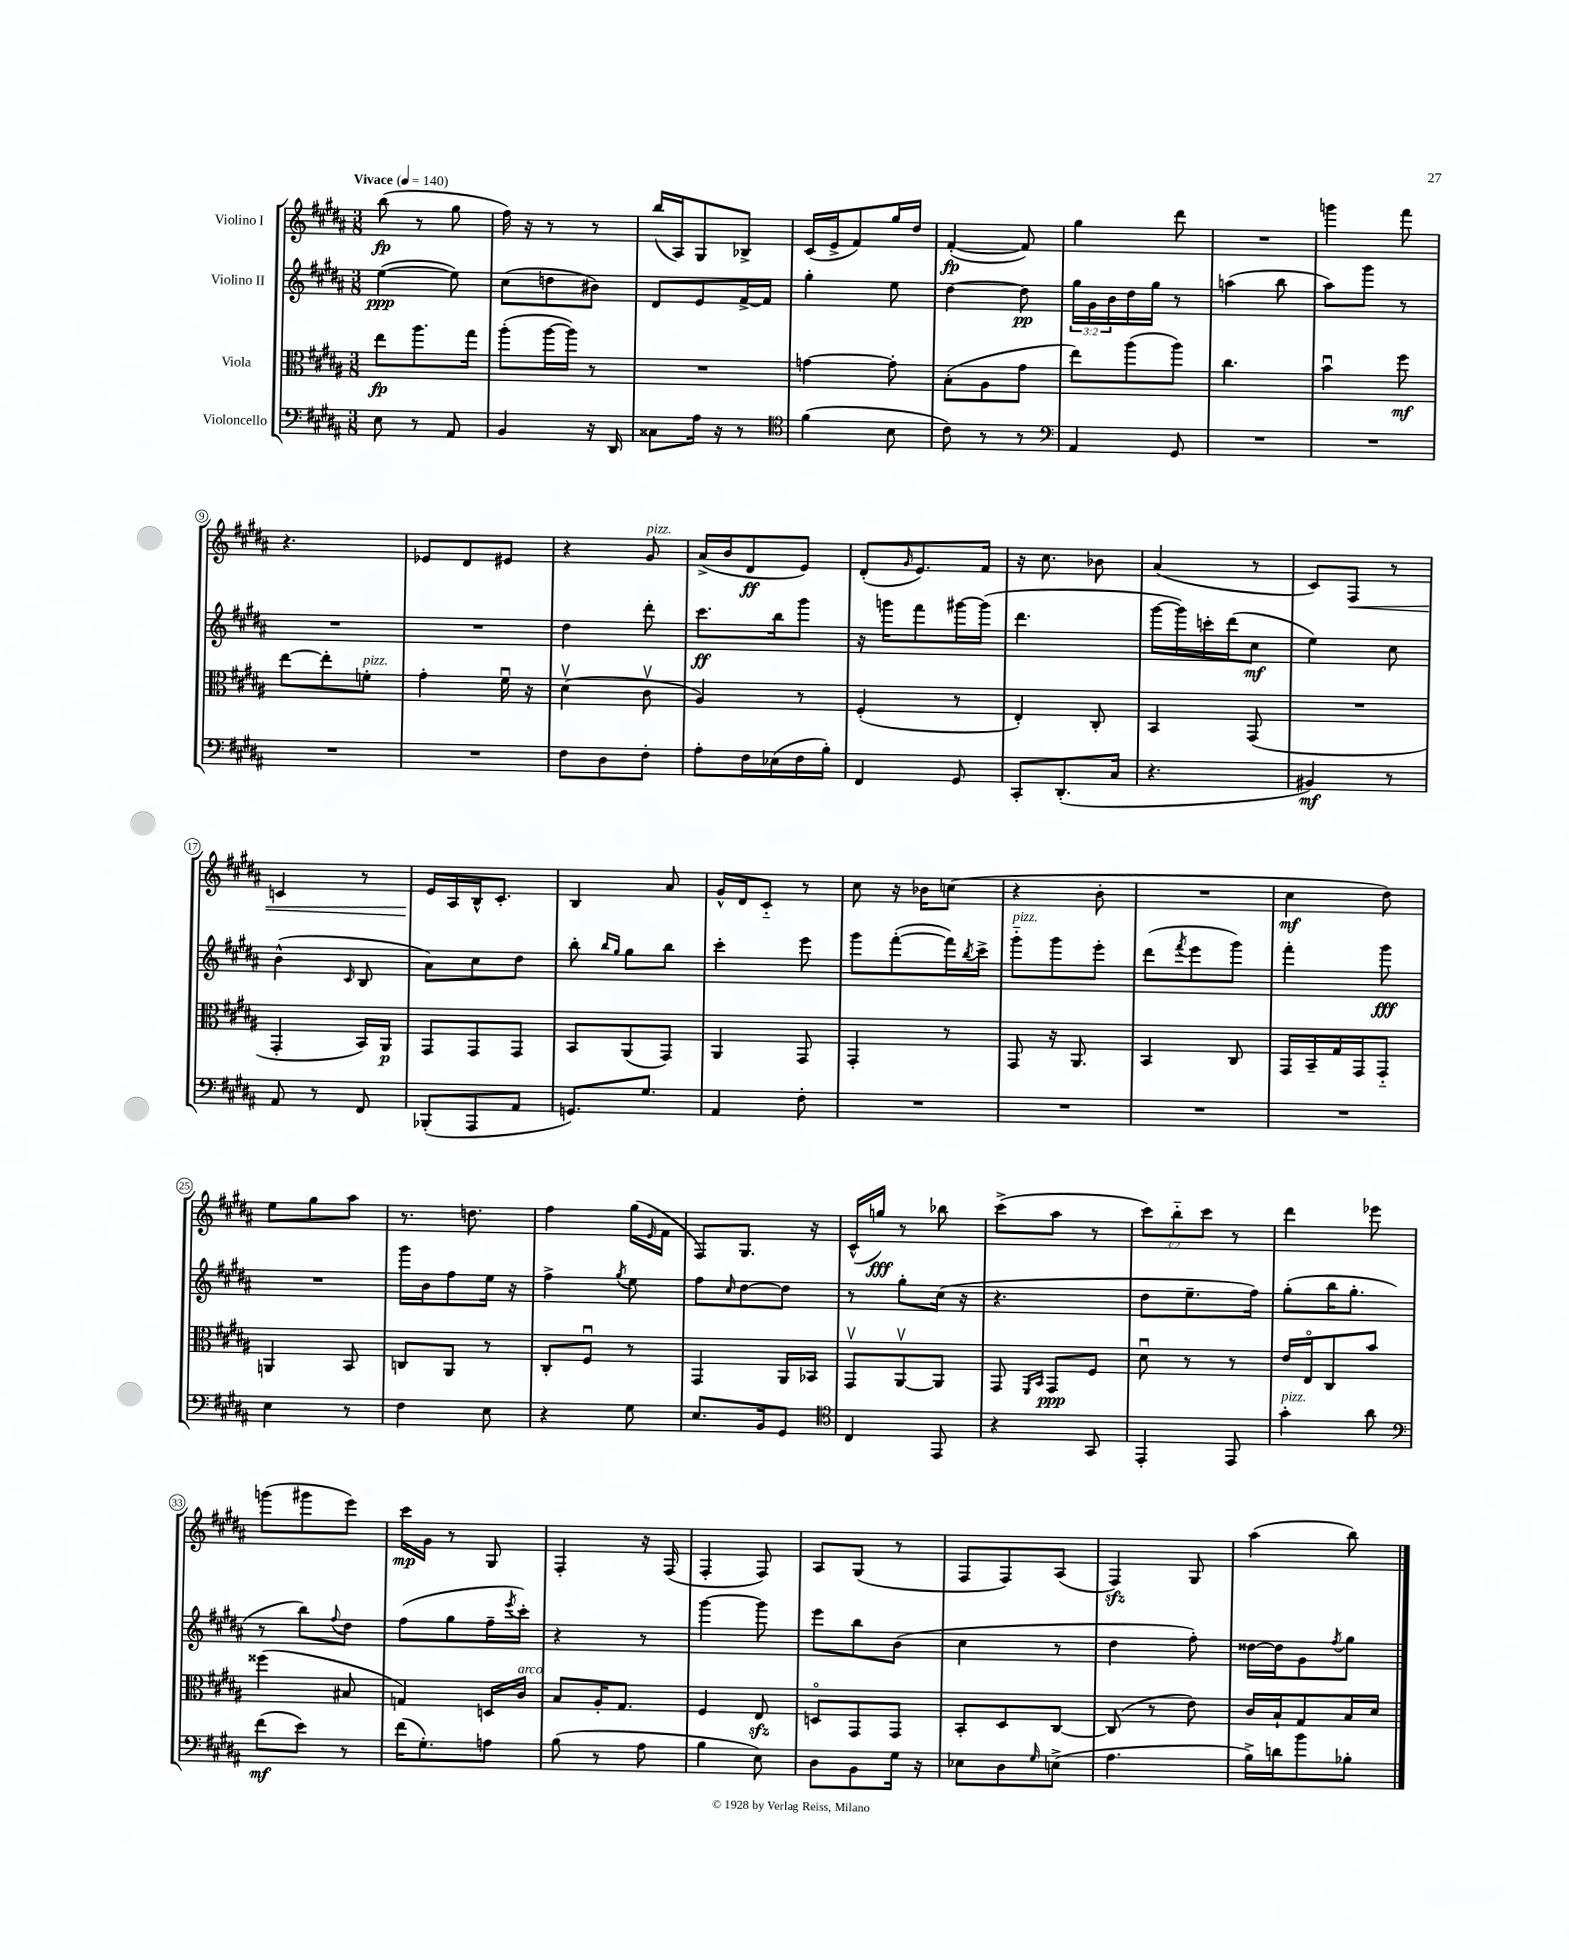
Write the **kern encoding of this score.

**kern	**dynam	**kern	**dynam	**kern	**dynam	**kern	**dynam
*part4	*part4	*part3	*part3	*part2	*part2	*part1	*part1
*staff4	*staff4	*staff3	*staff3	*staff2	*staff2	*staff1	*staff1
*I"Violoncello	*	*I"Viola	*	*I"Violino II	*	*I"Violino I	*
*clefF4	*	*clefC3	*	*clefG2	*	*clefG2	*
*k[f#c#g#d#a#]	*	*k[f#c#g#d#a#]	*	*k[f#c#g#d#a#]	*	*k[f#c#g#d#a#]	*
*M3/8	*	*M3/8	*	*M3/8	*	*M3/8	*
*MM140	*	*MM140	*	*MM140	*	*MM140	*
=1	=1	=1	=1	=1	=1	=1	=1
!	!	!	!	!	!	!LO:TX:a:B:t=Vivace	!
8E\	.	8ee\L	fp	([4ee\	ppp	(8bb\	fp
8r	.	8.aa#\	.	.	.	8r	.
8AA#/	.	.	.	8ee\])	.	8gg#\	.
.	.	16gg#\Jk	.	.	.	.	.
=2	=2	=2	=2	=2	=2	=2	=2
4BB/	.	(8aa#'\L	.	(8cc#\L	.	16ff#\)	.
.	.	.	.	.	.	16r	.
.	.	[16aa#\L	.	8ddn\	.	8r	.
.	.	16aa#\JJ])	.	.	.	.	.
16r	.	8r	.	8b#X\J)	.	8r	.
16DD#/	.	.	.	.	.	.	.
=3	=3	=3	=3	=3	=3	=3	=3
8C##X\L	.	4.r	.	8d#/L	.	(16bb/LL	.
.	.	.	.	.	.	16A#/J)	.
16A#\Jk	.	.	.	8e/	.	8G#/	.
16r	.	.	.	.	.	.	.
8r	.	.	.	[16f#^/L	.	8B-X^/J	.
.	.	.	.	16f#/JJ]	.	.	.
=4	=4	=4	=4	=4	=4	=4	=4
*clefC4	*	*	*	*	*	*	*
(4f#\	.	[4gn\	.	4gg#'\	.	(16c#/LL	.
.	.	.	.	.	.	16e^/J	.
.	.	.	.	.	.	8f#/)	.
8B\	.	8g'\]	.	8ee\	.	16gg#/L	.
.	.	.	.	.	.	16dd#/JJ	.
=5	=5	=5	=5	=5	=5	=5	=5
8c#\)	.	(8B'\L	.	[4dd#\	.	([4f#'/	fp
8r	.	8A#\	.	.	.	.	.
8r	.	8g#\J	.	8dd#\]	pp	8f#/])	.
=6	=6	=6	=6	=6	=6	=6	=6
*clefF4	*	*	*	*	*	*	*
4AA#/	.	8ee\L)	.	24gg#\LL	.	4gg#\	.
.	.	.	.	24g#\	.	.	.
.	.	.	.	24b\	.	.	.
.	.	(8aa#\	.	16dd#\	.	.	.
.	.	.	.	16gg#\JJ	.	.	.
8GG#/	.	8aa#\J)	.	8r	.	8ddd#\	.
=7	=7	=7	=7	=7	=7	=7	=7
4.r	.	4.cc#\	.	(4aan\	.	4.r	.
.	.	.	.	8bb\	.	.	.
=8	=8	=8	=8	=8	=8	=8	=8
4.r	.	4bu\	.	8aa#\L)	.	4gggn\	.
.	.	.	.	8ggg#\J	.	.	.
.	.	8ff#\	mf	8r	.	8fff#\	.
!!LO:LB:g=z
=9	=9	=9	=9	=9	=9	=9	=9
4.r	.	[8ee\L	.	4.r	.	4.r	.
.	.	8ee'\]	.	.	.	.	.
!	!	!LO:TX:a:i:t=pizz.	!	!	!	!	!
.	.	8fn'\J	.	.	.	.	.
=10	=10	=10	=10	=10	=10	=10	=10
4.r	.	4g#'\	.	4.r	.	8e-X/L	.
.	.	.	.	.	.	8d#/	.
.	.	16f#u\	.	.	.	8e#X/J	.
.	.	16r	.	.	.	.	.
=11	=11	=11	=11	=11	=11	=11	=11
8F#\L	.	(4d#v\	.	4dd#\	.	4r	.
8D#\	.	.	.	.	.	.	.
!	!	!	!	!	!	!LO:TX:a:i:t=pizz.	!
8F#'\J	.	8c#v\	.	8ddd#'\	.	8g#/	.
=12	=12	=12	=12	=12	=12	=12	=12
8A#'\L	.	4A#/)	.	8.ccc#\L	ff	(16a#^/LL	.
.	.	.	.	.	.	16b/J	.
16F#\L	.	.	.	.	.	8d#/	ff
(16E-X\	.	.	.	16bb\k	.	.	.
16F#\	.	8r	.	8ggg#\J	.	8e/J)	.
16B'\JJ)	.	.	.	.	.	.	.
=13	=13	=13	=13	=13	=13	=13	=13
4FF#/	.	(4F#'/	.	16r	.	(8d#'/L	.
.	.	.	.	16gggn\KL	.	.	.
.	.	.	.	.	.	16qqg#/	.
.	.	.	.	8fff#\	.	8.e/)	.
8GG#/	.	8r	.	[16ggg#X\L	.	.	.
.	.	.	.	(16ggg#\JJ]	.	16f#/Jk	.
=14	=14	=14	=14	=14	=14	=14	=14
8CC#'/L	.	4E'/)	.	4.ddd#\	.	16r	.
.	.	.	.	.	.	8.cc#\	.
(8.DD#'/	.	.	.	.	.	.	.
.	.	8C#'/	.	.	.	8b-X\	.
16C#/Jk	.	.	.	.	.	.	.
=15	=15	=15	=15	=15	=15	=15	=15
4.r	.	4BB/	.	[16ggg#\LL	.	(4a#/	.
.	.	.	.	16ggg#\])	.	.	.
.	.	.	.	16cccn'\	.	.	.
.	.	.	.	(16ddd#\J	.	.	.
.	.	(8GG#/	.	8cc#\J	mf	8r	.
=16	=16	=16	=16	=16	=16	=16	=16
4BB#X/)	mf	4.r	.	4ee\)	.	8c#/L)	.
!	!	!	!	!	!	!	!LO:HP:b
.	.	.	.	.	.	8F#/J	<
8r	.	.	.	8cc#\	.	8r	.
!!LO:LB:g=z
=17	=17	=17	=17	=17	=17	=17	=17
8AA#/	.	4GG#'/	.	(4b^^\	.	4cn/	.
8r	.	.	.	.	.	.	.
.	.	.	.	16qqc#/	.	.	.
8FF#/	.	16BB/LL)	.	8B/	.	8r	.
.	.	16AA#/JJ	p	.	.	.	.
=18	=18	=18	=18	=18	=18	=18	=18
(8BBB-X'/L	.	8GG#/L	.	8a#\L)	.	16e/LL	.
.	.	.	.	.	.	16A#/	[
8AAA#/	.	8GG#/	.	8cc#\	.	16B^^/J	.
.	.	.	.	.	.	8.c#'/J	.
8AA#/J	.	8GG#/J	.	8dd#\J	.	.	.
=19	=19	=19	=19	=19	=19	=19	=19
8.GGn/L)	.	8BB/L	.	8bb'\	.	4B/	.
.	.	.	.	16qqbb/LL	.	.	.
.	.	.	.	16qqgg#/JJ	.	.	.
.	.	(8AA#/	.	8gg#\L	.	.	.
8.G#/J	.	.	.	.	.	.	.
.	.	8GG#/J)	.	8bb\J	.	8a#/	.
=20	=20	=20	=20	=20	=20	=20	=20
4AA#/	.	4AA#/	.	4ccc#'\	.	16g#^^/LL	.
.	.	.	.	.	.	16d#/J	.
.	.	.	.	.	.	8c#/J	.
8F#'\	.	8GG#/	.	8eee\	.	8r	.
=21	=21	=21	=21	=21	=21	=21	=21
4.r	.	4GG#'/	.	8ggg#\L	.	8cc#\	.
.	.	.	.	([8fff#'\	.	16r	.
.	.	.	.	.	.	16b-X\KL	.
.	.	8r	.	16fff#\L])	.	(8ccn\J	.
.	.	.	.	8qbb/	.	.	.
.	.	.	.	16ccc#^\JJ	.	.	.
=22	=22	=22	=22	=22	=22	=22	=22
!	!	!	!	!LO:TX:a:i:t=pizz.	!	!	!
4.r	.	8GG#/	.	8ggg#\L	.	4r	.
.	.	16r	.	8ggg#\	.	.	.
.	.	8.AA#/	.	.	.	.	.
.	.	.	.	8eee'\J	.	8b'\	.
=23	=23	=23	=23	=23	=23	=23	=23
4.r	.	4BB/	.	(8ddd#\L	.	4.r	.
.	.	.	.	8qfff#/	.	.	.
.	.	.	.	8eee\	.	.	.
.	.	8C#/	.	8ggg#\J)	.	.	.
=24	=24	=24	=24	=24	=24	=24	=24
4.r	.	16GG#/LL	.	4fff#'\	.	4cc#\	mf
.	.	16BB~/	.	.	.	.	.
.	.	16G#/	.	.	.	.	.
.	.	16GG#/J	.	.	.	.	.
.	.	8GG#/J	.	8ggg#\	fff	8dd#\)	.
!!LO:LB:g=z
=25	=25	=25	=25	=25	=25	=25	=25
4E\	.	4AAn/	.	4.r	.	8ee\L	.
.	.	.	.	.	.	8gg#\	.
8r	.	8BB/	.	.	.	8aa#\J	.
=26	=26	=26	=26	=26	=26	=26	=26
4F#\	.	8Cn/L	.	16ggg#\LL	.	8.r	.
.	.	.	.	16b\J	.	.	.
.	.	8AA#/J	.	8ff#\	.	.	.
.	.	.	.	.	.	8.ddn\	.
8E\	.	8r	.	16ee\Jk	.	.	.
.	.	.	.	16r	.	.	.
=27	=27	=27	=27	=27	=27	=27	=27
4r	.	8C#'/L	.	4ff#^\	.	4ff#\	.
.	.	8F#u/J	.	.	.	.	.
.	.	.	.	8qgg#/	.	.	.
8G#\	.	8r	.	8ee\	.	(16gg#\LL	.
.	.	.	.	.	.	16qqe/	.
.	.	.	.	.	.	16f#\JJ	.
=28	=28	=28	=28	=28	=28	=28	=28
8.E/L	.	4GG#/	.	8ff#\L	.	8F#/L)	.
.	.	.	.	16qqcc#/	.	.	.
.	.	.	.	[8dd#\	.	8.G#/J	.
16BB/k	.	.	.	.	.	.	.
8GG#/J	.	16AA#/LL	.	8dd#\J]	.	.	.
.	.	16BB-X/JJ	.	.	.	16r	.
=29	=29	=29	=29	=29	=29	=29	=29
*clefC4	*	*	*	*	*	*	*
4C#/	.	8GG#v/L	.	8r	.	(16c#^^/LL	.
.	.	.	.	.	.	16ggn/JJ)	fff
.	.	[8AA#v/	.	8gg#'\L	.	8r	.
8EE/	.	8AA#/J]	.	(16cc#\Jk	.	8bb-X\	.
.	.	.	.	16r	.	.	.
=30	=30	=30	=30	=30	=30	=30	=30
4r	.	8GG#/	.	4.r	.	(8ccc#^\L	.
.	.	16qqFF#/LL	.	.	.	.	.
.	.	16qqBB/JJ	.	.	.	.	.
.	.	8GG#/L	ppp	.	.	8aa#\J	.
8GG#/	.	8F#/J	.	.	.	8r	.
=31	=31	=31	=31	=31	=31	=31	=31
4EE'/	.	8d#u\	.	8dd#\L	.	12ccc#\L)	.
.	.	.	.	.	.	12bb\	.
.	.	8r	.	8.ee~\	.	.	.
.	.	.	.	.	.	12ccc#\J	.
8EE/	.	8r	.	.	.	8r	.
.	.	.	.	16ff#\Jk)	.	.	.
=32	=32	=32	=32	=32	=32	=32	=32
!LO:TX:a:i:t=pizz.	!	!	!	!	!	!	!
4g#'\	.	16e/LL	.	(8gg#'\L	.	4ddd#\	.
.	.	16E/J	.	.	.	.	.
.	.	8C#/	.	16bb\K	.	.	.
.	.	.	.	8.gg#'\J	.	.	.
8a#\	.	8b/J	.	.	.	8eee-X\	.
!!LO:LB:g=z
=33	=33	=33	=33	=33	=33	=33	=33
*clefF4	*	*	*	*	*	*	*
(8f#\L	mf	(4ff##X\	.	8r	.	(8gggn\L	.
8e\J)	.	.	.	8bb\L)	.	8ggg#X\	.
.	.	.	.	8qqff#/	.	.	.
8r	.	8B#X/	.	8dd#\J	.	8eee\J)	.
=34	=34	=34	=34	=34	=34	=34	=34
(16f#\KL	.	4Gn/)	.	(8ff#\L	.	16ccc#\LL	mp
8.G#'\)	.	.	.	.	.	16g#\JJ	.
.	.	.	.	8gg#\	.	8r	.
8An\J	.	16Dn/LL	.	16ff#~\L	.	8G#/	.
.	.	.	.	8qeee/	.	.	.
!	!	!LO:TX:a:i:t=arco	!	!	!	!	!
.	.	16c#/JJ	.	16ccc#'\JJ)	.	.	.
=35	=35	=35	=35	=35	=35	=35	=35
(8B\	.	8B/L	.	4r	.	4F#'/	.
8r	.	16A#'/K	.	.	.	.	.
.	.	8.G#/J	.	.	.	.	.
8A#\	.	.	.	8r	.	16r	.
.	.	.	.	.	.	(16F#/	.
=36	=36	=36	=36	=36	=36	=36	=36
4B\	.	4F#/	.	[4ggg#\	.	4F#'/	.
8E\)	.	8Ezz/	.	8ggg#\]	.	8F#/)	.
=37	=37	=37	=37	=37	=37	=37	=37
8D#\L	.	8Dn/L	.	8eee\L	.	8A#/L	.
8BB\	.	8GG#/	.	8bb\	.	(8G#/J	.
16G#\Jk	.	8GG#/J	.	(8b\J	.	8r	.
16r	.	.	.	.	.	.	.
=38	=38	=38	=38	=38	=38	=38	=38
8E-X\L	.	8BB'/L	.	4cc#\	.	8F#/L	.
8D#\	.	8D#/	.	.	.	8F#/)	.
16qqG#/	.	.	.	.	.	.	.
(8En^\J	.	[8C#/J	.	8r	.	(8A#/J	.
=39	=39	=39	=39	=39	=39	=39	=39
4.A#\	.	(8C#/]	.	4dd#\	.	4F#zz/)	.
.	.	8r	.	.	.	.	.
.	.	8e\)	.	8ff#'\)	.	8G#/	.
=40	=40	=40	=40	=40	=40	=40	=40
16B^\LL)	.	16c#/LL	.	[16dd##X\LL	.	(4aa#\	.
16dn\J	.	16B`/J	.	16dd##\J]	.	.	.
8b\	.	8G#/	.	8g#\	.	.	.
.	.	.	.	8qff#/	.	.	.
8B-X'\J	.	16B/L	.	8gg#\J	.	8bb\)	.
.	.	16d#/JJ	.	.	.	.	.
==	==	==	==	==	==	==	==
*-	*-	*-	*-	*-	*-	*-	*-
